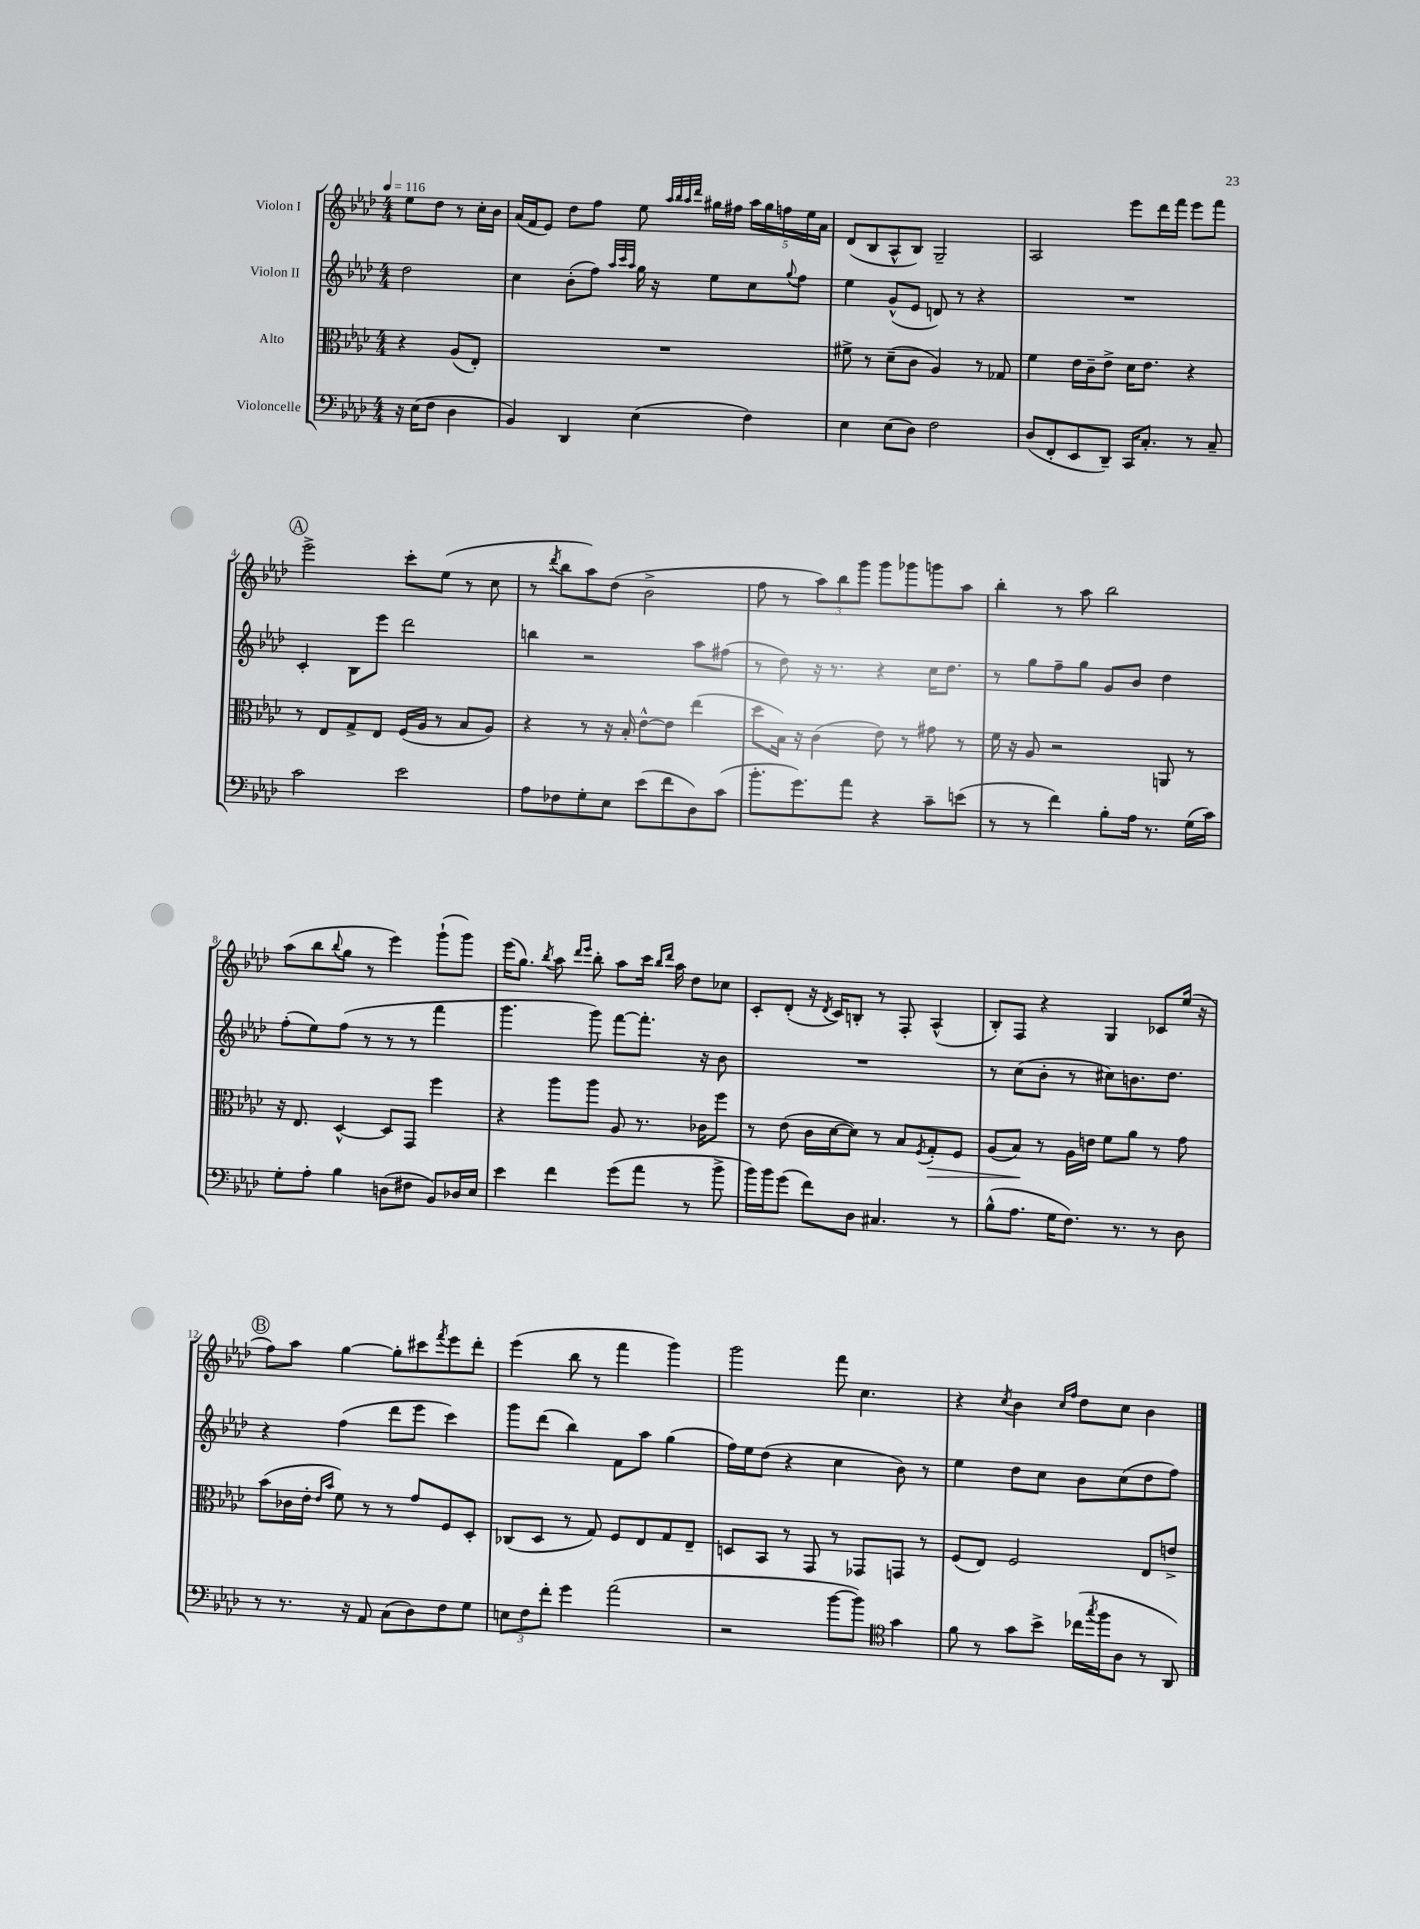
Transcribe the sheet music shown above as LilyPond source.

<<
\new StaffGroup <<
\new Staff = "s0" \with { instrumentName = "Violon I" } {
    \clef treble \key aes \major \numericTimeSignature \time 4/4 \partial 2 \tempo 4 = 116
    ees''8 des''8 r8 c''16-. bes'16 |
    aes'16( f'16 ees'8) des''8 f''8 ees''8 \grace { aes''32 bes''32 aes''32 des'''32 } gis''16 fis''16 \tuplet 5/4 { aes''16 gis''16 f''16 ees''16 aes'16 } |
    des'8( bes8 aes8-^ bes8) g2-- |
    aes2 ees'''8 des'''16 f'''16 ees'''8 f'''8 |
    \mark \markup { \circle "A" } ees'''2-> c'''8-. ees''8( r8 c''8 |
    r8 \acciaccatura { des'''8 } bes''8 aes''8) des''8( bes'2-> |
    f''8 r8 \tuplet 3/2 { aes''8) bes''8 g'''8 } g'''8 ges'''8 g'''8 aes''8 |
    bes''4-. r8 aes''8 bes''2 |
    aes''8( bes''8 \appoggiatura { bes''8 } g''8 r8 ees'''4) g'''8-!( g'''8) |
    ees'''16( g''8.) \acciaccatura { bes''8 } aes''8 \grace { des'''16 ees'''16 } bes''8-. aes''8 c'''16 \grace { bes''16 des'''16 } aes''16 des''8 ces''8 |
    c'8-. des'8-.( r16 \acciaccatura { des'8 } c'16) b8-. r8 f8-. aes4-^( |
    bes8-.) f8 r4 g4 ces'8 ees''16( r16 |
    \mark \markup { \circle "B" } f''8) aes''8 g''4~ g''8-. cis'''8 \acciaccatura { f'''8 } ees'''8 des'''8-. |
    ees'''4( bes''8 r8 f'''4 g'''4) |
    g'''2 f'''8 c''4. |
    r4 \acciaccatura { c''8 } bes'4 \grace { c''16 f''16 } des''8 c''8 bes'4 \bar "|." |
}
\new Staff = "s1" \with { instrumentName = "Violon II" } {
    \clef treble \key aes \major \numericTimeSignature \time 4/4 \partial 2
    des''2 |
    c''4 bes'8-.( f''8) \grace { aes''32 c'''32 aes''32 } g''16 r16 ees''8 c''8 \appoggiatura { g''8 } f''8 |
    ees''4 g'8-^( ees'8 d'8) r8 r4 |
    R1 |
    \mark \markup { \circle "A" } c'4-. bes8 ees'''8 des'''2 |
    b''4 r2 aes''8 fis''8( |
    r8 des''8) r16 r8. r4 c''16 des''8. |
    r8 g''8 f''8-- g''8 g'8 bes'8 des''4 |
    f''8-.( ees''8) f''8( r8 r8 r8 f'''4 |
    g'''4. g'''8) f'''8~ f'''8.-. r16 bes'8 |
    R1 |
    r8 c''8( bes'8-. r8 cis''8) b'8. des''8. |
    \mark \markup { \circle "B" } r4 f''4( des'''8 ees'''8 c'''4) |
    g'''8 des'''8( bes''4) f'8 aes''8 g''4( |
    f''16) ees''16 des''8( r4 c''4 bes'8) r8 |
    ees''4 des''8 c''8 bes'8 c''8( des''8 f''8) \bar "|." |
}
\new Staff = "s2" \with { instrumentName = "Alto" } {
    \clef alto \key aes \major \numericTimeSignature \time 4/4 \partial 2
    r4 aes8( ees8-.) |
    R1 |
    fis'8-> r8 des'8--( c'8 aes4) r8 ges8 |
    f'4 ees'16 c'16-- ees'8-> des'16 ees'8. r4 |
    \mark \markup { \circle "A" } r8 ees8 g8-> ees8 f16( aes16 r8 bes8 aes8) |
    r4 r8 r16 bes16-. ees'8~-^ ees'8 ees''4( |
    des''8 bes16) r16 c'4( ees'8) r8 gis'8 r8 |
    f'16 r16 aes8 r2 a,8 r8 |
    r16 ees8. des4~-^ des8 g,8 f''4 |
    r4 aes''8 aes''8 aes8 r8. ces'16 f''8 |
    r8 ees'8( c'16 des'16~ des'8) r8 bes8 \acciaccatura { f8 } g8-.\> f8 |
    aes8( bes8\!) r8 aes16 e'16 f'8 aes'8 r8 g'8 |
    \mark \markup { \circle "B" } bes'8( ces'16 ees'16-. \grace { ees'16 bes'16 } f'8) r8 r8 g'8 f8 des8-. |
    ces8( des8 r8 g8) f8 ees8 g8 ees8-- |
    d8 bes,8 r8 g,8 r8 ges,8 g,8 r8 |
    f8( ees8) f2 ees8 e'8-> \bar "|." |
}
\new Staff = "s3" \with { instrumentName = "Violoncelle" } {
    \clef bass \key aes \major \numericTimeSignature \time 4/4 \partial 2
    r16 ees16( f8 des4 |
    bes,4) des,4 ees4( f4) |
    ees4 ees8( des8) f2 |
    des8( f,8-. ees,8 des,8--) c,16 c8.-. r8 c8-- |
    \mark \markup { \circle "A" } c'2 ees'2 |
    aes8 fes8 g8-. ees8 ees'8( f'8 des8) c'8( |
    bes'8.-. g'8.) aes'8 r4 c'8-- e'8( |
    r8 r8 f'4) bes8-. aes16 r8. g16( c'16) |
    g8-. aes8-. bes4 d8( fis8 bes,8) des16 ees16 |
    ees'4 f'4 g'8( aes'8 r8 bes'8-> |
    bes'16) bes'16 g'8( f'8) des8 cis4. r8 |
    bes8-^( aes8. g16 f8.) r8. r8 des8 |
    \mark \markup { \circle "B" } r8 r8. r16 aes,8 c8( des8) f8 g8 |
    \tuplet 3/2 { e8 f8 f'8-. } g'4 aes'2( |
    r2 bes'8~ bes'8) \clef tenor g'4 |
    f'8 r8 g'8 bes'8-> ces''16( \acciaccatura { g''8 } f''16 aes8 r8 aes,8) \bar "|." |
}
>>
>>
